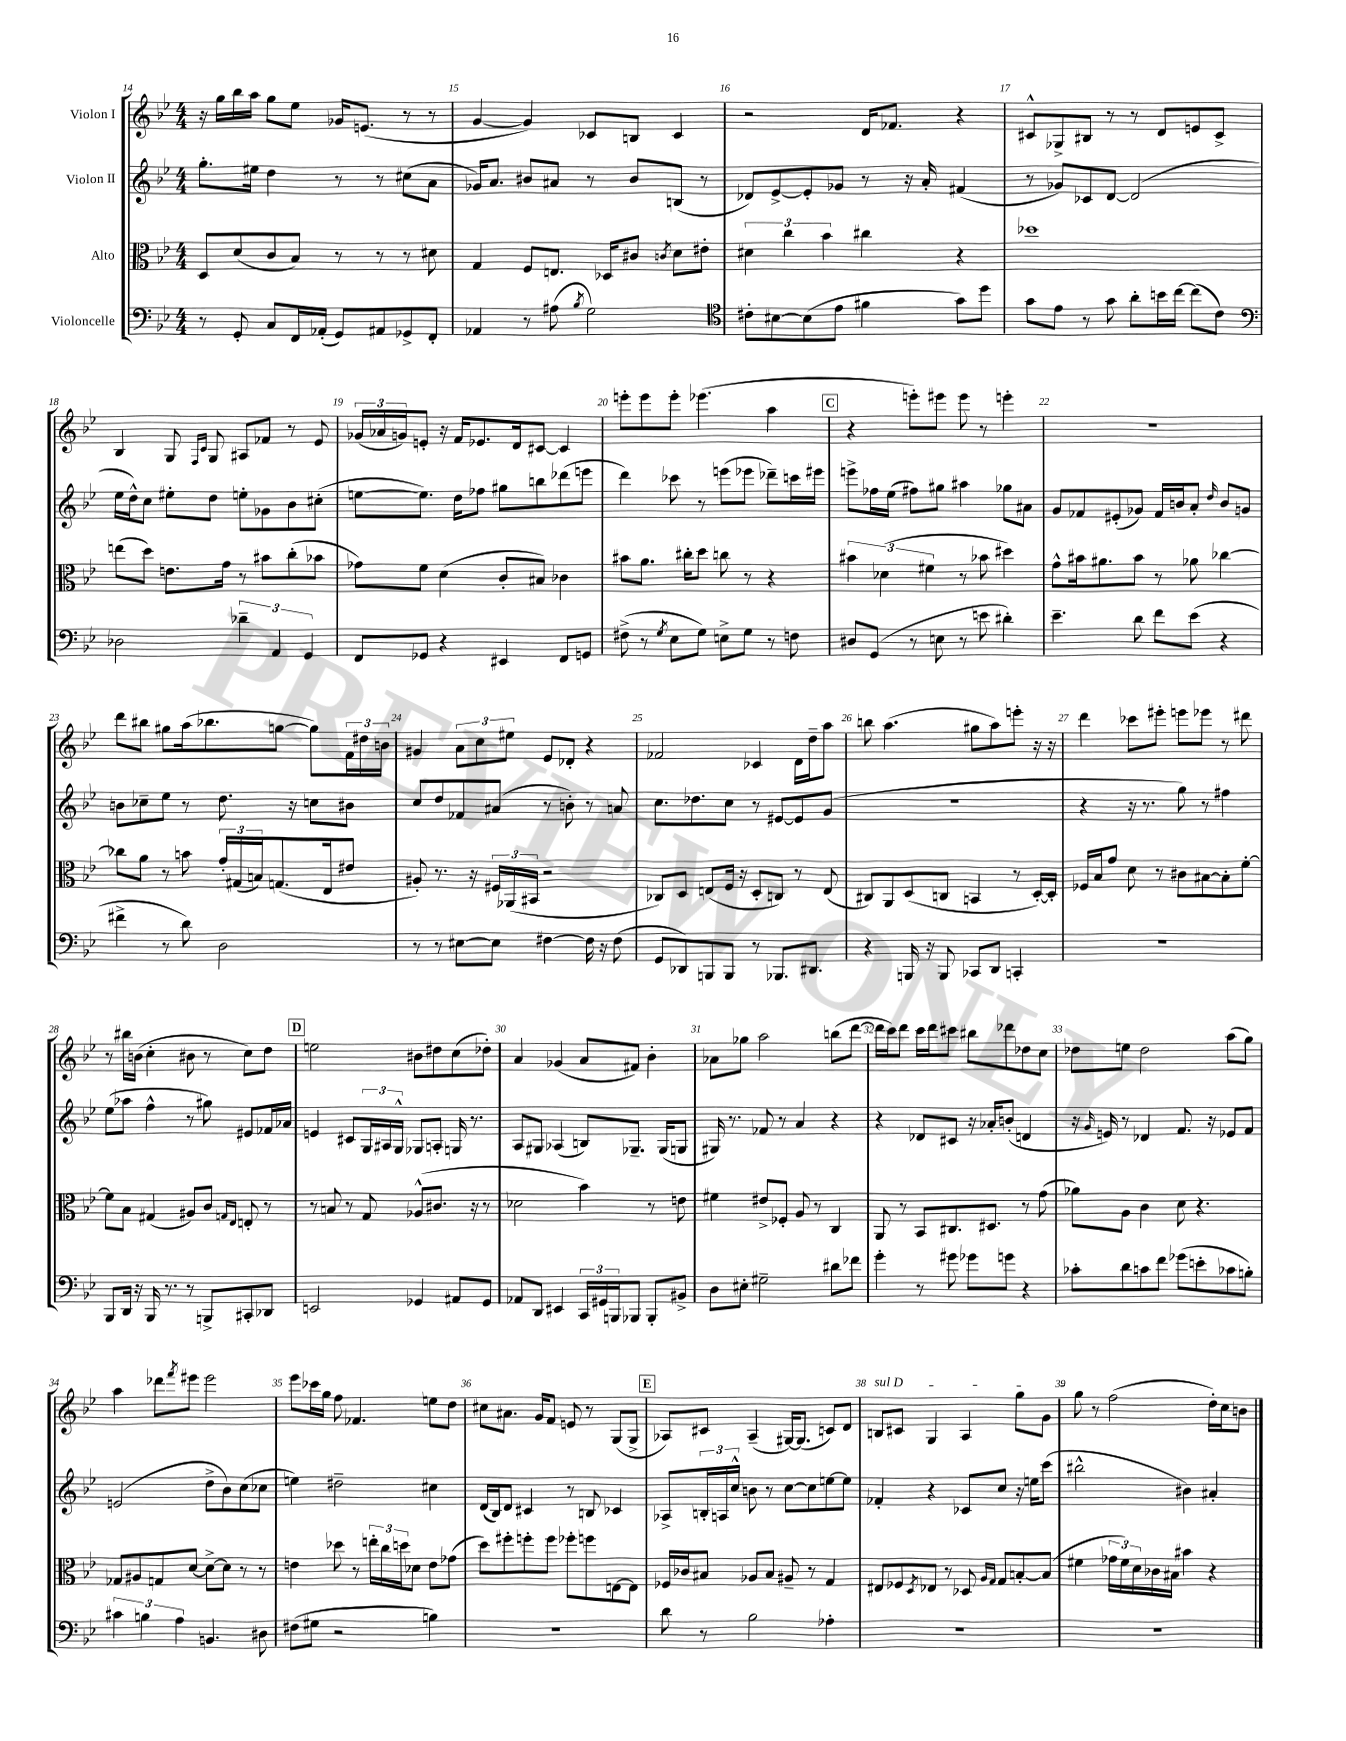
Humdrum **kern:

**kern	**kern	**kern	**kern
*part4	*part3	*part2	*part1
*staff4	*staff3	*staff2	*staff1
*I"Violoncelle	*I"Alto	*I"Violon II	*I"Violon I
*clefF4	*clefC3	*clefG2	*clefG2
*k[b-e-]	*k[b-e-]	*k[b-e-]	*k[b-e-]
*M4/4	*M4/4	*M4/4	*M4/4
=14	=14	=14	=14
8r	8D/L	8.gg'\L	16r
.	.	.	16gg\LL
8GG'/	(8d/	.	16bb-\
.	.	16ee#X\Jk	16aa\JJ
8C/L	8c/	4dd\	8gg\L
16FF/L	8B-/J)	.	8ee-\J
(16AA-X'/JJ	.	.	.
8GG/L)	8r	8r	16g-X/KL
.	.	.	(8.en/J
8AA#X/	8r	8r	.
8GG-X^/	8r	(8cc#X\L	8r
8FF'/J	8d#X\	8a\J	8r
=15	=15	=15	=15
4AA-X/	4G/	16g-X/KL)	[4g/
.	.	8.a/J	.
8r	8F/L	8b#X/L	4g/])
(8A#X\	8.En/J	8a#X/J	.
8qB-/	.	.	.
2G\)	.	8r	8c-X/L
.	16D-X/KL	.	.
.	8c#X/J	8b#/L	8Bn/J
.	8qcn/	.	.
.	8d\L	(8Bn/J	4c-/
.	8e#X'\J	8r	.
=16	=16	=16	=16
*clefC4	*	*	*
8c#X'\L	6d#X\	8d-X/L)	2r
[8B#X\	.	[8e-^/	.
.	6cc\	.	.
(8B#\]	.	8e-'/]	.
.	6b-\	.	.
8e-\J	.	8g-X/J	.
4f#X\	4cc#X\	8r	16d/KL
.	.	.	8.f-X/J
.	.	16r	.
.	.	16a'/	.
8g\L)	4r	(4f#X/	4r
8dd\J	.	.	.
=17	=17	=17	=17
8g\L	1dd-X	8r	8c#X^^/L
8e-\J	.	8g-X/L)	8G-X^/
8r	.	8c-X/	8B#X/J
8g\	.	[8d/J	8r
8a'\L	.	(2d/]	8r
16bn\L	.	.	8d/L
[16cc\JJ	.	.	.
(8cc\L]	.	.	8en/
8c\J)	.	.	8c#^/J
!!LO:LB:g=z
=18	=18	=18	=18
*clefF4	*	*	*
2D-X\	(8een\L	16ee-\LL	4B-/
.	.	16dd^^\J)	.
.	8dd\J)	8cc\J	.
.	8.en\L	8ee#X'\L	8G/
.	.	.	16qqF/LL
.	.	.	16qqc/JJ
.	.	8dd\J	8G/
.	16g\Jk	.	.
6d-X~\	8r	8een'\L	8A#X/L
.	8b#X\L	8g-X\	8f-X/J
6AA/	.	.	.
.	(8cc'\	8b-\	8r
6GG/	.	.	.
.	8b-X\J	(8cc#X'\J	8e-/
=19	=19	=19	=19
8FF/L	8g-X\L)	[8een\L	(24g-X/LL
.	.	.	24a-X/
.	.	.	24gn/J)
8GG-X/J	8f\J	8.ee\J])	8en'/J
4r	(4d\	.	16r
.	.	16dd\KL	16f/KL
.	.	8ff-X\J	8.e-X/
4EE#X/	8c'/L	8gg#X\L	.
.	.	.	16d/k
.	8B#X/J)	8bbn\	[8c#X/J
8FF/L	4c-X\	(8ddd-X\	4c#/]
8GGn/J	.	8eeen\J	.
=20	=20	=20	=20
(8F#X^\	8b#X\L	4ddd\)	8eeen'\L
8r	8.a\J	.	8eee\
8qG/	.	.	.
8E-\L	.	8ccc-X\	8eee'\J
.	16cc#X'\KL	.	.
8G\J)	8dd\J	8r	(4.eee-X\
8En^\L	8ccn\	(8eeen\L	.
8G\J	8r	8eee-X\J	.
8r	4r	8ddd-X~\L)	4aa\
8Fn\	.	16cccn\L	.
.	.	16eee#X\JJ	.
!!LO:REH:place=s1:t=C
=21	=21	=21	=21
8D#X/L	6b#X\	8eeen^\L	4r
(8GG/J	.	16ff-X\L	.
.	(6d-X\	.	.
.	.	(16ee-\JJ	.
8r	.	8ff#X\L)	8eeen'\L)
.	6f#X\	.	.
8En\	.	8gg#X\J	8eee#X\J
8r	8r	4aa#X\	8eee#\
8en\	8b-X\	.	8r
4d#X'\)	4dd#X\)	8gg-X\L	4eeen'\
.	.	8a#X\J	.
=22	=22	=22	=22
4.e-~\	8g^^\L	8g/L	1r
.	16b#X\k	8f-X/	.
.	8.a#X\	.	.
.	.	(8e#X'/	.
8d\	8b#\J	8g-X/J)	.
8f\L	8r	16f-/LL	.
.	.	16bn/J	.
(8e-\J	8a-X\	8a'/J	.
.	.	16qqdd/	.
4r	[4cc-X\	8b/L	.
.	.	8gn/J	.
!!LO:LB:g=z
=23	=23	=23	=23
4f#X^\	8cc-X\L]	8bn\L	8ddd\L
.	8a\J	8cc-X~\	8bb#X\J
8r	8r	8ee-\J	8gg#X\L
8d\)	8bn\	8r	(16aa\k
.	.	.	8.bb-X\
2D\	24g'/LL	8.dd\	.
.	(24G#X/	.	.
.	24Bn/J)	.	.
.	(8.Gn/	.	[8ggn\J
.	.	16r	.
.	.	8ccn\L	8gg\L])
.	16E-/k	.	.
.	8e#X/J	8b#X\J	24f\L
.	.	.	24dd#X\
.	.	.	24bn\JJ
=24	=24	=24	=24
8r	8A#X'/)	8cc/L	4g#X/
8r	8.r	8dd/	.
[8E#X\L	.	8f-X/	12a\L
.	16r	.	.
.	.	.	12cc\
8E#\J]	24F#X/LL	(8a#X/J	.
.	(24AA-X/	.	12ee#X\J
.	24BB#X/JJ	.	.
[4F#X\	2r	8r	8e-/L
.	.	8bn'\)	8d-X'/J
16F#\]	.	8r	4r
16r	.	.	.
(8F#\	.	8an/	.
=25	=25	=25	=25
8GG/L	8C-X/L)	8.cc\L	2f-X/
8DD-X/)	8D/J	.	.
.	.	8.dd-X\	.
8BBBn/	(8En/L	.	.
8BBB/J	16F/Jk	8cc\J	.
.	16r	.	.
8r	8D'/L	8r	4c-X/
8.BBB-X/L	8Cn/J)	[8e#X/L	.
.	8r	8e#/]	16d\LL
8.DD#X/J	.	.	16dd~\J
.	(8E/	(8g/J	8aa\J
=26	=26	=26	=26
4r	8C#X/L)	1r	8bbn\
.	8AA/	.	(4.aa\
16BBBn/	(8D/	.	.
16r	.	.	.
8BBB/	8Cn/J	.	.
8CC-X/L	4BBn/	.	8gg#X\L
8DD/J	.	.	8aa\)
4CCn'/	8r	.	8eeen'\J
.	[16D'/LL)	.	16r
.	16D'/JJ]	.	16r
=27	=27	=27	=27
1r	16F-X/LL	4r	4ddd\
.	16B-/J	.	.
.	8g/J	.	.
.	8d\	16r	8ccc-X\L
.	.	8.r	.
.	8r	.	8eee#X'\J
.	8c#X\L	8gg\)	8eeen\L
.	[8B#X\	8r	8eee-X\J
.	8B#'\]	4ff#X\	8r
.	[8f'\J	.	8ddd#X\
!!LO:LB:g=z
=28	=28	=28	=28
8BBB-/L	8f\L]	(8ee-\L	8r
16DD/Jk	8B-\J	8aa-X\J	16bb#X\LL
16r	.	.	(16bn\JJ
16BBB-/	(4G#X/	4ff^^\	4cc'\
8.r	.	.	.
8r	8A#X/L)	8r	8b#X\
8BBBn^/L	8c/J	8gg#X\)	8r
.	16qqGn/LL	.	.
.	16qqE-/JJ	.	.
8CC#X'/	8En'/	8e#X/L	8cc\L)
8DD-X/J	8r	16f-X/L	8dd\J
.	.	16a-X/JJ	.
!!LO:REH:place=s1:t=D
=29	=29	=29	=29
2EEn/	8r	4en/	2een\
.	8Bn/	.	.
.	8r	8c#X/L	.
.	8G/	24G/L	.
.	.	24A#X/	.
.	.	24G^^/JJ	.
4GG-X/	(8A-X^^/L	8G-X/L	8b#X\L
.	8.c#X/J	8An'/J	8dd#X\
8AA#X/L	.	16Gn/	(8cc\
.	16r	8.r	.
8GG-/J	8r	.	8dd-X'\J)
=30	=30	=30	=30
8AA-X/L	2d-X\	8A/L	4a/
8DD/J	.	8G#X/J	.
4EE#X/	.	(4A-X/	(4g-X/
24CC/LL	4b-\)	8Bn/L)	8a/L
24GG#X/	.	.	.
24BBBn/J	.	.	.
8BBB-X/J	.	8.G-X~/J	8f#X/J)
8BBB-'/L	8r	.	4b-'\
.	.	(16G-/KL	.
8BB#X^/J	8en\	8Gn/J	.
=31	=31	=31	=31
8D\L	4f#X\	16G#X/)	8a-X\L
.	.	8.r	.
8E#X'\J	.	.	8gg-X\J
2G#X~\	8e#X^/L	8f-X/	2aa\
.	8F-X'/J	8r	.
.	8A/	4a/	.
.	8r	.	.
8d#X\L	4C/	4r	(8bbn\L
8f-X\J	.	.	[8ddd\J
=32	=32	=32	=32
4g'\	8AA/	4r	16ddd\LL]
.	.	.	16ccc\J)
.	8r	.	8ddd\J
8r	8BB-/L	8d-X/L	16ccc\LL
.	.	.	16ddd\J
8g#X\	8.C#X/	8c#X/J	8ccc#X\J
8g-X\L	.	16r	8bb#X\L
.	8.D#X/J	16a-X'/KL	.
8gn\J	.	(8bn'/J	8ddd-X\
4r	8r	4dn/	8dd-X\
.	(8g\	.	8cc\J
=33	=33	=33	=33
8c-X'\L	8a-X\L)	16r	8dd-X\L
.	.	16qqg/	.
.	.	16en/)	.
8d\	8A\J	8r	8een\J
8cn\	4c\	4d-X/	2dd-\
8f\J	.	.	.
(8g-X\L	8d\	8.f/	.
8en'\	4.r	.	.
.	.	16r	.
8c-X\	.	8e-X/L	(8aa\L
8Bn'\J)	.	8f/J	8gg\J)
!!LO:LB:g=z
=34	=34	=34	=34
6c#X\	8G-X/L	(2en/	4aa\
.	8A#X/	.	.
6Bn\	.	.	.
.	8Gn/	.	8ddd-X\L
6A\	.	.	.
.	.	.	8qfff/
.	[8d/J	.	8eee#X\J
4.BBn/	8d^\L_	8dd^\L	2eee#\
.	8d\J]	8b-\)	.
.	8r	(8cc\	.
8D#X\	8r	8cc-X\J	.
=35	=35	=35	=35
(8F#X\L	4en\	4een\)	8eee-\L
8G#X\J	.	.	16ccc-X\L
.	.	.	16gg\JJ
2r	8dd-X\	2dd#X~\	8ff\
.	8r	.	4.f-X/
.	24een'\LL	.	.
.	24cc\	.	.
.	24ddn\J	.	.
.	8d-X\J	.	.
4Bn\)	8e\L	4cc#X\	8een\L
.	(8g-X\J	.	8dd\J
=36	=36	=36	=36
1r	8dd\L)	(16d/LL	8cc#X\L
.	.	16B-/J)	.
.	8ff#X'\	8d/J	8.a#X\J
.	8ffn'\	4c#X/	.
.	.	.	16g/KL
.	8ff\J	.	8f/J
.	8ff-X'\L	8r	8en/
.	8ffn\	8Bn/	8r
.	[8En\	4c-X/	(8G/L
.	8E\J]	.	8G^/J
!!LO:REH:place=s1:t=E
=37	=37	=37	=37
8d\	16F-X/LL	8A-X^/L	8A-X/L)
.	16c-X/J	.	.
8r	8B#X/J	24Bn'/L	8c#X/J
.	.	24An/	.
.	.	24cc^^/JJ	.
2B-\	8A-X/L	8bn\	(4A-~/
.	8B#/J	8r	.
.	8A#X~/	[8cc\L	[16G#X/KL)
.	.	.	(8.G#/J]
.	8r	8cc\]	.
4A-X'\	4G/	[8een\	8cn/L)
.	.	8ee\J]	8d/J
=38	=38	=38	=38
!	!	!	!LO:TX:a:i:t=sul D
1r	8E#X/L	4f-X'/	8Bn/L
.	8F-X/	.	8c#X/J
.	8qD/	.	.
.	8E-X/J	4r	4G/
.	8r	.	.
.	8D-X/	8c-X/L	4A/
.	16qqA/LL	.	.
.	16qqG/JJ	.	.
.	8G/L	8cc/J	.
.	[8Bn'/	16r	8gg\L
.	.	16een\KL	.
.	(8B/J]	(8ccc\J	8g\J
=39	=39	=39	=39
1r	4f#X\	2bb#X^^\	8gg\
.	.	.	8r
.	24g-X\LL	.	(2ff\
.	24f#\)	.	.
.	24d\	.	.
.	16c-X\	.	.
.	16B#X\JJ	.	.
.	4b#X\	4b#X\)	.
.	4r	4a#X'/	16dd'\LL)
.	.	.	16cc\J
.	.	.	8bn\J
==	==	==	==
*-	*-	*-	*-
